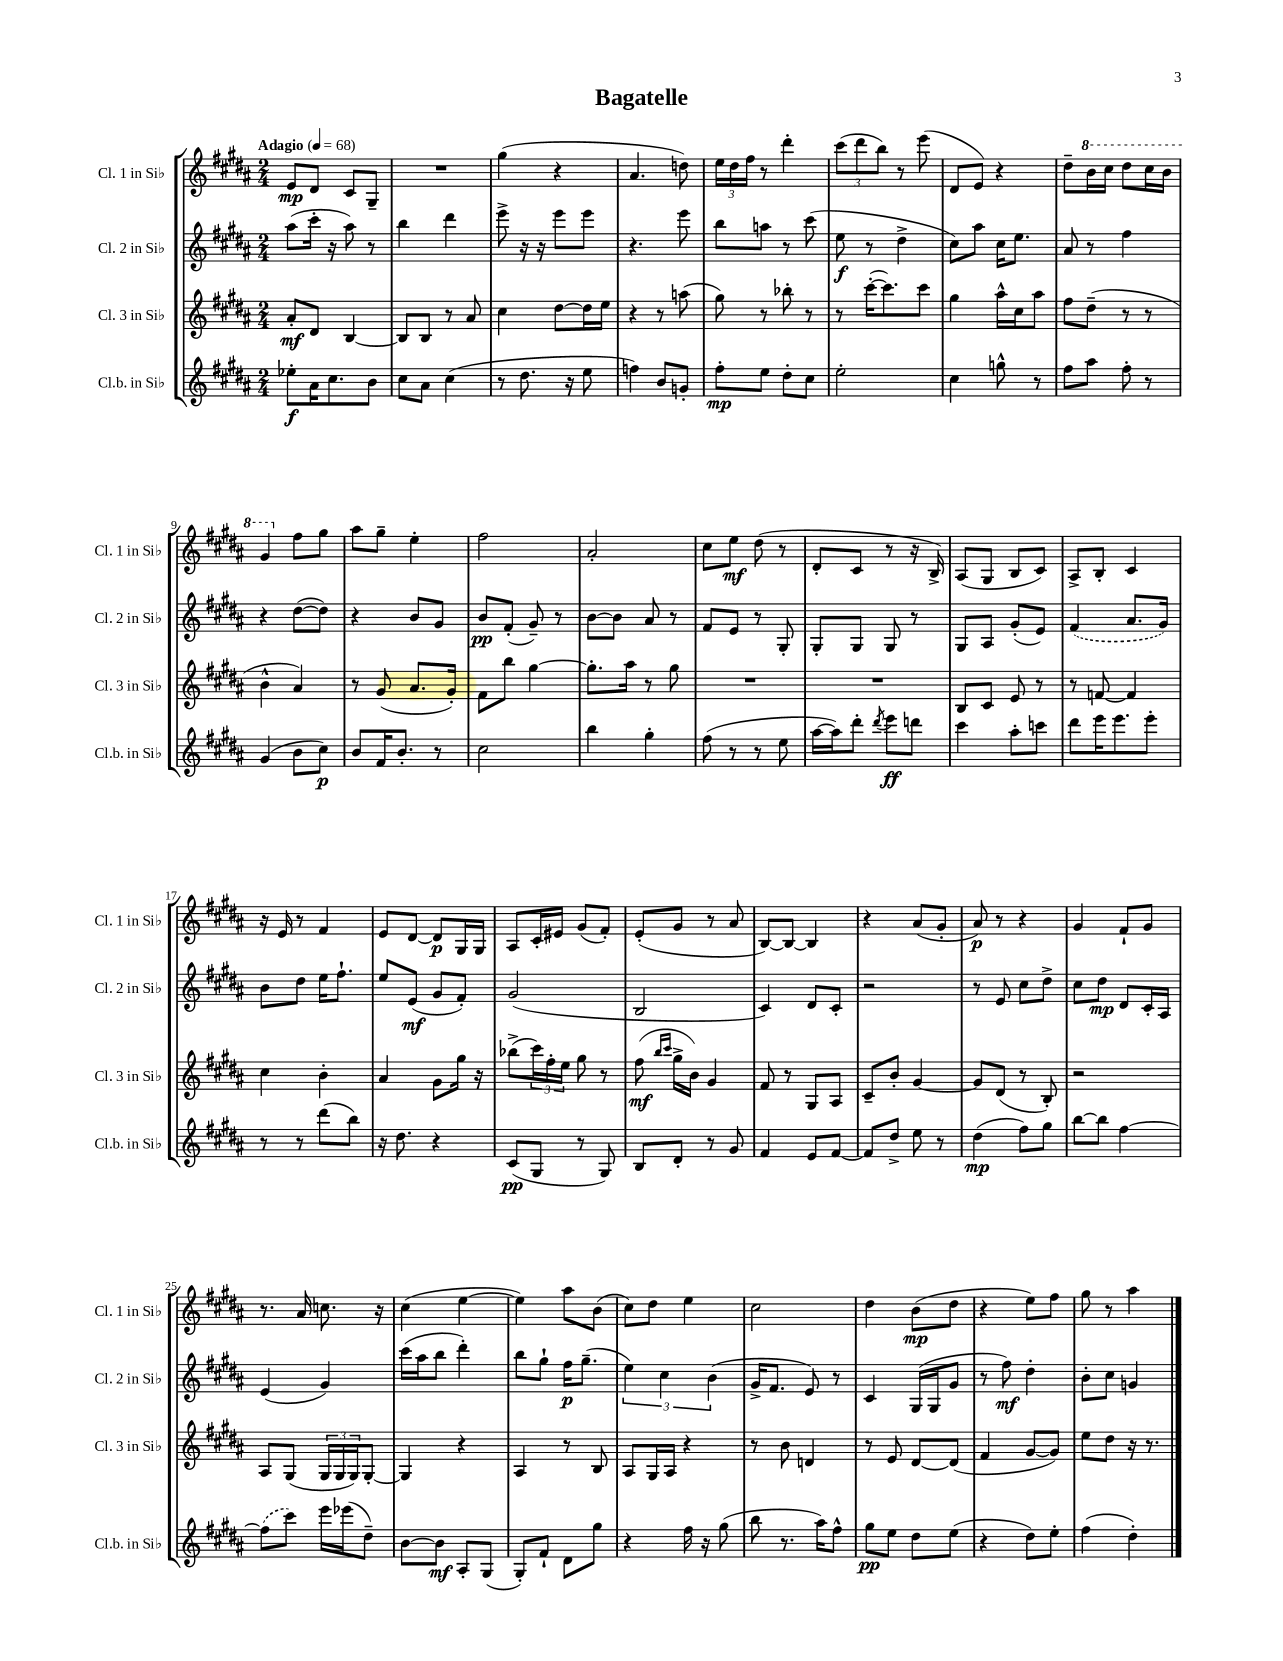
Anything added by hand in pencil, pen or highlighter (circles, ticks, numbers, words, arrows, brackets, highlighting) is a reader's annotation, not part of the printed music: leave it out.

**kern	**dynam	**kern	**dynam	**kern	**dynam	**kern	**dynam
*part4	*part4	*part3	*part3	*part2	*part2	*part1	*part1
*staff4	*staff4	*staff3	*staff3	*staff2	*staff2	*staff1	*staff1
*I"Cl.b. in Si♭	*	*I"Cl. 3 in Si♭	*	*I"Cl. 2 in Si♭	*	*I"Cl. 1 in Si♭	*
*I'Cl.b. in Si♭	*	*I'Cl. 3 in Si♭	*	*I'Cl. 2 in Si♭	*	*I'Cl. 1 in Si♭	*
*clefG2	*	*clefG2	*	*clefG2	*	*clefG2	*
*k[f#c#g#d#a#]	*	*k[f#c#g#d#a#]	*	*k[f#c#g#d#a#]	*	*k[f#c#g#d#a#]	*
*M2/4	*	*M2/4	*	*M2/4	*	*M2/4	*
*MM68	*	*MM68	*	*MM68	*	*MM68	*
=1	=1	=1	=1	=1	=1	=1	=1
!	!	!	!	!	!	!LO:TX:a:B:t=Adagio	!
8ee-X'\L	f	8a#'/L	mf	(8aa#\L	.	8e/L	mp
16a#\K	.	8d#/J	.	16ccc#'\Jk	.	8d#/J	.
8.cc#\	.	.	.	16r	.	.	.
.	.	[4B/	.	8aa#\)	.	8c#/L	.
8b\J	.	.	.	8r	.	8G#~/J	.
=2	=2	=2	=2	=2	=2	=2	=2
8cc#\L	.	8B/L]	.	4bb\	.	2r	.
8a#\J	.	8B/J	.	.	.	.	.
(4cc#\	.	8r	.	4ddd#\	.	.	.
.	.	8a#/	.	.	.	.	.
=3	=3	=3	=3	=3	=3	=3	=3
8r	.	4cc#\	.	8eee^\	.	(4gg#\	.
8.dd#\	.	.	.	16r	.	.	.
.	.	.	.	16r	.	.	.
.	.	[8dd#\L	.	8eee\L	.	4r	.
16r	.	.	.	.	.	.	.
8ee\	.	16dd#\L]	.	8eee\J	.	.	.
.	.	16ee\JJ	.	.	.	.	.
=4	=4	=4	=4	=4	=4	=4	=4
4ffn\)	.	4r	.	4.r	.	4.a#/	.
8b/L	.	8r	.	.	.	.	.
8gn'/J	.	(8aan\	.	8eee\	.	8ddn\)	.
=5	=5	=5	=5	=5	=5	=5	=5
8ff#'\L	mp	8gg#\)	.	8bb\L	.	24ee\LL	.
.	.	.	.	.	.	24dd#\	.
.	.	.	.	.	.	24ff#\JJ	.
8ee\J	.	8r	.	8aan\J	.	8r	.
8dd#'\L	.	8bb-X'\	.	8r	.	4ddd#'\	.
8cc#\J	.	8r	.	(8ccc#\	.	.	.
=6	=6	=6	=6	=6	=6	=6	=6
2ee'\	.	8r	.	8ee\	f	(12ccc#\L	.
.	.	.	.	.	.	12ddd#\	.
.	.	([16ccc#'\KL	.	8r	.	.	.
.	.	.	.	.	.	12bb\J)	.
.	.	8.ccc#\])	.	.	.	.	.
.	.	.	.	4dd#^\	.	8r	.
.	.	8ccc#\J	.	.	.	(8eee\	.
=7	=7	=7	=7	=7	=7	=7	=7
4cc#\	.	4gg#\	.	8cc#\L)	.	8d#/L	.
.	.	.	.	8aa#\J	.	8e/J)	.
8ggn^^\	.	16aa#^^\LL	.	16cc#\KL	.	4r	.
.	.	16cc#\J	.	8.ee\J	.	.	.
8r	.	8aa#\J	.	.	.	.	.
=8	=8	=8	=8	=8	=8	=8	=8
8ff#\L	.	8ff#\L	.	8a#/	.	8dd#~\L	.
*	*	*	*	*	*	*8va	*
8aa#\J	.	(8dd#~\J	.	8r	.	16bb\L	.
.	.	.	.	.	.	16ccc#\JJ	.
8ff#'\	.	8r	.	4ff#\	.	8ddd#\L	.
8r	.	8r	.	.	.	16ccc#\L	.
.	.	.	.	.	.	16bb\JJ	.
!!LO:LB:g=z
=9	=9	=9	=9	=9	=9	=9	=9
(4g#/	.	4b^^\	.	4r	.	4gg#/	.
*	*	*	*	*	*	*X8va	*
8b\L	.	4a#/)	.	([8dd#\L	.	8ff#\L	.
8cc#\J)	p	.	.	8dd#\J])	.	8gg#\J	.
=10	=10	=10	=10	=10	=10	=10	=10
8b/L	.	8r	.	4r	.	8aa#\L	.
16f#/K	.	(8g#/	.	.	.	8gg#~\J	.
8.b'/J	.	.	.	.	.	.	.
.	.	8.a#/L	.	8b/L	.	4ee'\	.
8r	.	.	.	8g#/J	.	.	.
.	.	16g#'/Jk)	.	.	.	.	.
=11	=11	=11	=11	=11	=11	=11	=11
2cc#\	.	8f#\L	.	8b/L	pp	2ff#\	.
.	.	8bb\J	.	(8f#'/J	.	.	.
.	.	[4gg#\	.	8g#~/)	.	.	.
.	.	.	.	8r	.	.	.
=12	=12	=12	=12	=12	=12	=12	=12
4bb\	.	8.gg#'\L]	.	[8b\L	.	2a#'/	.
.	.	.	.	8b\J]	.	.	.
.	.	16aa#\Jk	.	.	.	.	.
4gg#'\	.	8r	.	8a#/	.	.	.
.	.	8gg#\	.	8r	.	.	.
=13	=13	=13	=13	=13	=13	=13	=13
(8ff#\	.	2r	.	8f#/L	.	8cc#\L	.
8r	.	.	.	8e/J	.	8ee\J	mf
8r	.	.	.	8r	.	(8dd#\	.
8ee\	.	.	.	8G#'/	.	8r	.
=14	=14	=14	=14	=14	=14	=14	=14
[16aa#\LL	.	2r	.	8G#'/L	.	8d#'/L	.
16aa#\J])	.	.	.	.	.	.	.
8ddd#'\J	.	.	.	8G#/J	.	8c#/J	.
8qddd#/	.	.	.	.	.	.	.
8eee\L	ff	.	.	8G#/	.	8r	.
8dddn\J	.	.	.	8r	.	16r	.
.	.	.	.	.	.	16B^/)	.
=15	=15	=15	=15	=15	=15	=15	=15
4ccc#\	.	8B/L	.	8G#/L	.	(8A#/L	.
.	.	8c#/J	.	8A#/J	.	8G#/J	.
8aa#'\L	.	8e/	.	(8g#'/L	.	8B/L	.
8cccn\J	.	8r	.	8e/J)	.	8c#/J)	.
=16	=16	=16	=16	=16	=16	=16	=16
8ddd#\L	.	8r	.	(4f#/	.	8A#^/L	.
16eee\K	.	[8fn/	.	.	.	8B'/J	.
8.eee\	.	.	.	.	.	.	.
.	.	4f/]	.	8.a#/L	.	4c#/	.
8eee'\J	.	.	.	.	.	.	.
.	.	.	.	16g#/Jk)	.	.	.
!!LO:LB:g=z
=17	=17	=17	=17	=17	=17	=17	=17
8r	.	4cc#\	.	8b\L	.	16r	.
.	.	.	.	.	.	16e/	.
8r	.	.	.	8dd#\J	.	8r	.
(8ddd#\L	.	4b'\	.	16ee\KL	.	4f#/	.
.	.	.	.	8.ff#`\J	.	.	.
8bb\J)	.	.	.	.	.	.	.
=18	=18	=18	=18	=18	=18	=18	=18
16r	.	4a#/	.	8ee/L	.	8e/L	.
8.dd#\	.	.	.	.	.	.	.
.	.	.	.	(8e/J	mf	[8d#/J	.
4r	.	8g#\L	.	8g#/L	.	8d#/L]	p
.	.	16gg#\Jk	.	8f#'/J)	.	16G#/L	.
.	.	16r	.	.	.	16G#/JJ	.
=19	=19	=19	=19	=19	=19	=19	=19
(8c#/L	pp	(8bb-X^\L	.	(2g#/	.	8A#/L	.
8G#/J	.	24ccc#\L)	.	.	.	16c#'/L	.
.	.	24ff#'\	.	.	.	.	.
.	.	.	.	.	.	16e#X/JJ	.
.	.	24ee\JJ	.	.	.	.	.
8r	.	8gg#\	.	.	.	(8g#/L	.
8G#/)	.	8r	.	.	.	8f#'/J)	.
=20	=20	=20	=20	=20	=20	=20	=20
8B/L	.	(8ff#\	mf	2B/	.	(8e'/L	.
.	.	16qqbb/LL	.	.	.	.	.
.	.	16qqccc#/JJ	.	.	.	.	.
8d#'/J	.	16gg#^\LL	.	.	.	8g#/J	.
.	.	16b\JJ)	.	.	.	.	.
8r	.	4g#/	.	.	.	8r	.
8g#/	.	.	.	.	.	8a#/	.
=21	=21	=21	=21	=21	=21	=21	=21
4f#/	.	8f#/	.	4c#/)	.	[8B/L)	.
.	.	8r	.	.	.	8B/J_	.
8e/L	.	8G#/L	.	8d#/L	.	4B/]	.
[8f#/J	.	8A#/J	.	8c#'/J	.	.	.
=22	=22	=22	=22	=22	=22	=22	=22
8f#/L]	.	8c#~/L	.	2r	.	4r	.
8dd#^/J	.	8b'/J	.	.	.	.	.
8ee\	.	[4g#/	.	.	.	(8a#/L	.
8r	.	.	.	.	.	8g#'/J	.
=23	=23	=23	=23	=23	=23	=23	=23
(4dd#\	mp	8g#/L]	.	8r	.	8a#/)	p
.	.	(8d#/J	.	8e/	.	8r	.
8ff#\L)	.	8r	.	8cc#\L	.	4r	.
8gg#\J	.	8B'/)	.	8dd#^\J	.	.	.
=24	=24	=24	=24	=24	=24	=24	=24
[8bb\L	.	2r	.	8cc#\L	.	4g#/	.
8bb\J]	.	.	.	8dd#\J	mp	.	.
[4ff#\	.	.	.	8d#/L	.	8f#`/L	.
.	.	.	.	16c#'/L	.	8g#/J	.
.	.	.	.	16A#/JJ	.	.	.
!!LO:LB:g=z
=25	=25	=25	=25	=25	=25	=25	=25
(8ff#\L]	.	8A#/L	.	(4e/	.	8.r	.
8ccc#\J)	.	(8G#/J	.	.	.	.	.
.	.	.	.	.	.	16a#/	.
16eee\LL	.	24G#/LL	.	4g#/)	.	8.ccn\	.
.	.	24G#/	.	.	.	.	.
(16eee-X\J	.	.	.	.	.	.	.
.	.	24G#/J)	.	.	.	.	.
8dd#~\J)	.	[8G#'/J	.	.	.	.	.
.	.	.	.	.	.	16r	.
=26	=26	=26	=26	=26	=26	=26	=26
[8b\L	.	4G#/]	.	(16ccc#\LL	.	(4cc#\	.
.	.	.	.	16aa#\J	.	.	.
8b\J]	mf	.	.	8bb\J	.	.	.
8A#'/L	.	4r	.	4ddd#'\)	.	[4ee\	.
(8G#/J	.	.	.	.	.	.	.
=27	=27	=27	=27	=27	=27	=27	=27
8G#'/L)	.	4A#/	.	8bb\L	.	4ee\])	.
8f#`/J	.	.	.	8gg#`\J	.	.	.
8d#\L	.	8r	.	16ff#\KL	p	8aa#\L	.
.	.	.	.	(8.gg#~\J	.	.	.
8gg#\J	.	8B/	.	.	.	(8b\J	.
=28	=28	=28	=28	=28	=28	=28	=28
4r	.	8A#/L	.	6ee\)	.	8cc#\L)	.
.	.	16G#/L	.	.	.	8dd#\J	.
.	.	.	.	6cc#\	.	.	.
.	.	16A#/JJ	.	.	.	.	.
16ff#\	.	4r	.	.	.	4ee\	.
16r	.	.	.	.	.	.	.
.	.	.	.	(6b\	.	.	.
(8gg#\	.	.	.	.	.	.	.
=29	=29	=29	=29	=29	=29	=29	=29
8bb\	.	8r	.	16g#^/KL	.	2cc#\	.
.	.	.	.	8.f#/J	.	.	.
8.r	.	8b\	.	.	.	.	.
.	.	4dn/	.	8e/)	.	.	.
16aa#\KL)	.	.	.	.	.	.	.
8ff#^^\J	.	.	.	8r	.	.	.
=30	=30	=30	=30	=30	=30	=30	=30
8gg#\L	pp	8r	.	4c#/	.	4dd#\	.
8ee\J	.	8e/	.	.	.	.	.
8dd#\L	.	[8d#/L	.	(16G#/LL	.	(8b\L	mp
.	.	.	.	16G#/J	.	.	.
(8ee\J	.	(8d#/J]	.	8g#/J	.	8dd#\J	.
=31	=31	=31	=31	=31	=31	=31	=31
4r	.	4f#/	.	8r	.	4r	.
.	.	.	.	8ff#\)	mf	.	.
8dd#\L)	.	[8g#/L	.	4dd#'\	.	8ee\L)	.
8ee'\J	.	8g#/J])	.	.	.	8ff#\J	.
=32	=32	=32	=32	=32	=32	=32	=32
(4ff#\	.	8ee\L	.	8b'\L	.	8gg#\	.
.	.	8dd#\J	.	8cc#\J	.	8r	.
4dd#'\)	.	16r	.	4gn/	.	4aa#\	.
.	.	8.r	.	.	.	.	.
==	==	==	==	==	==	==	==
*-	*-	*-	*-	*-	*-	*-	*-
